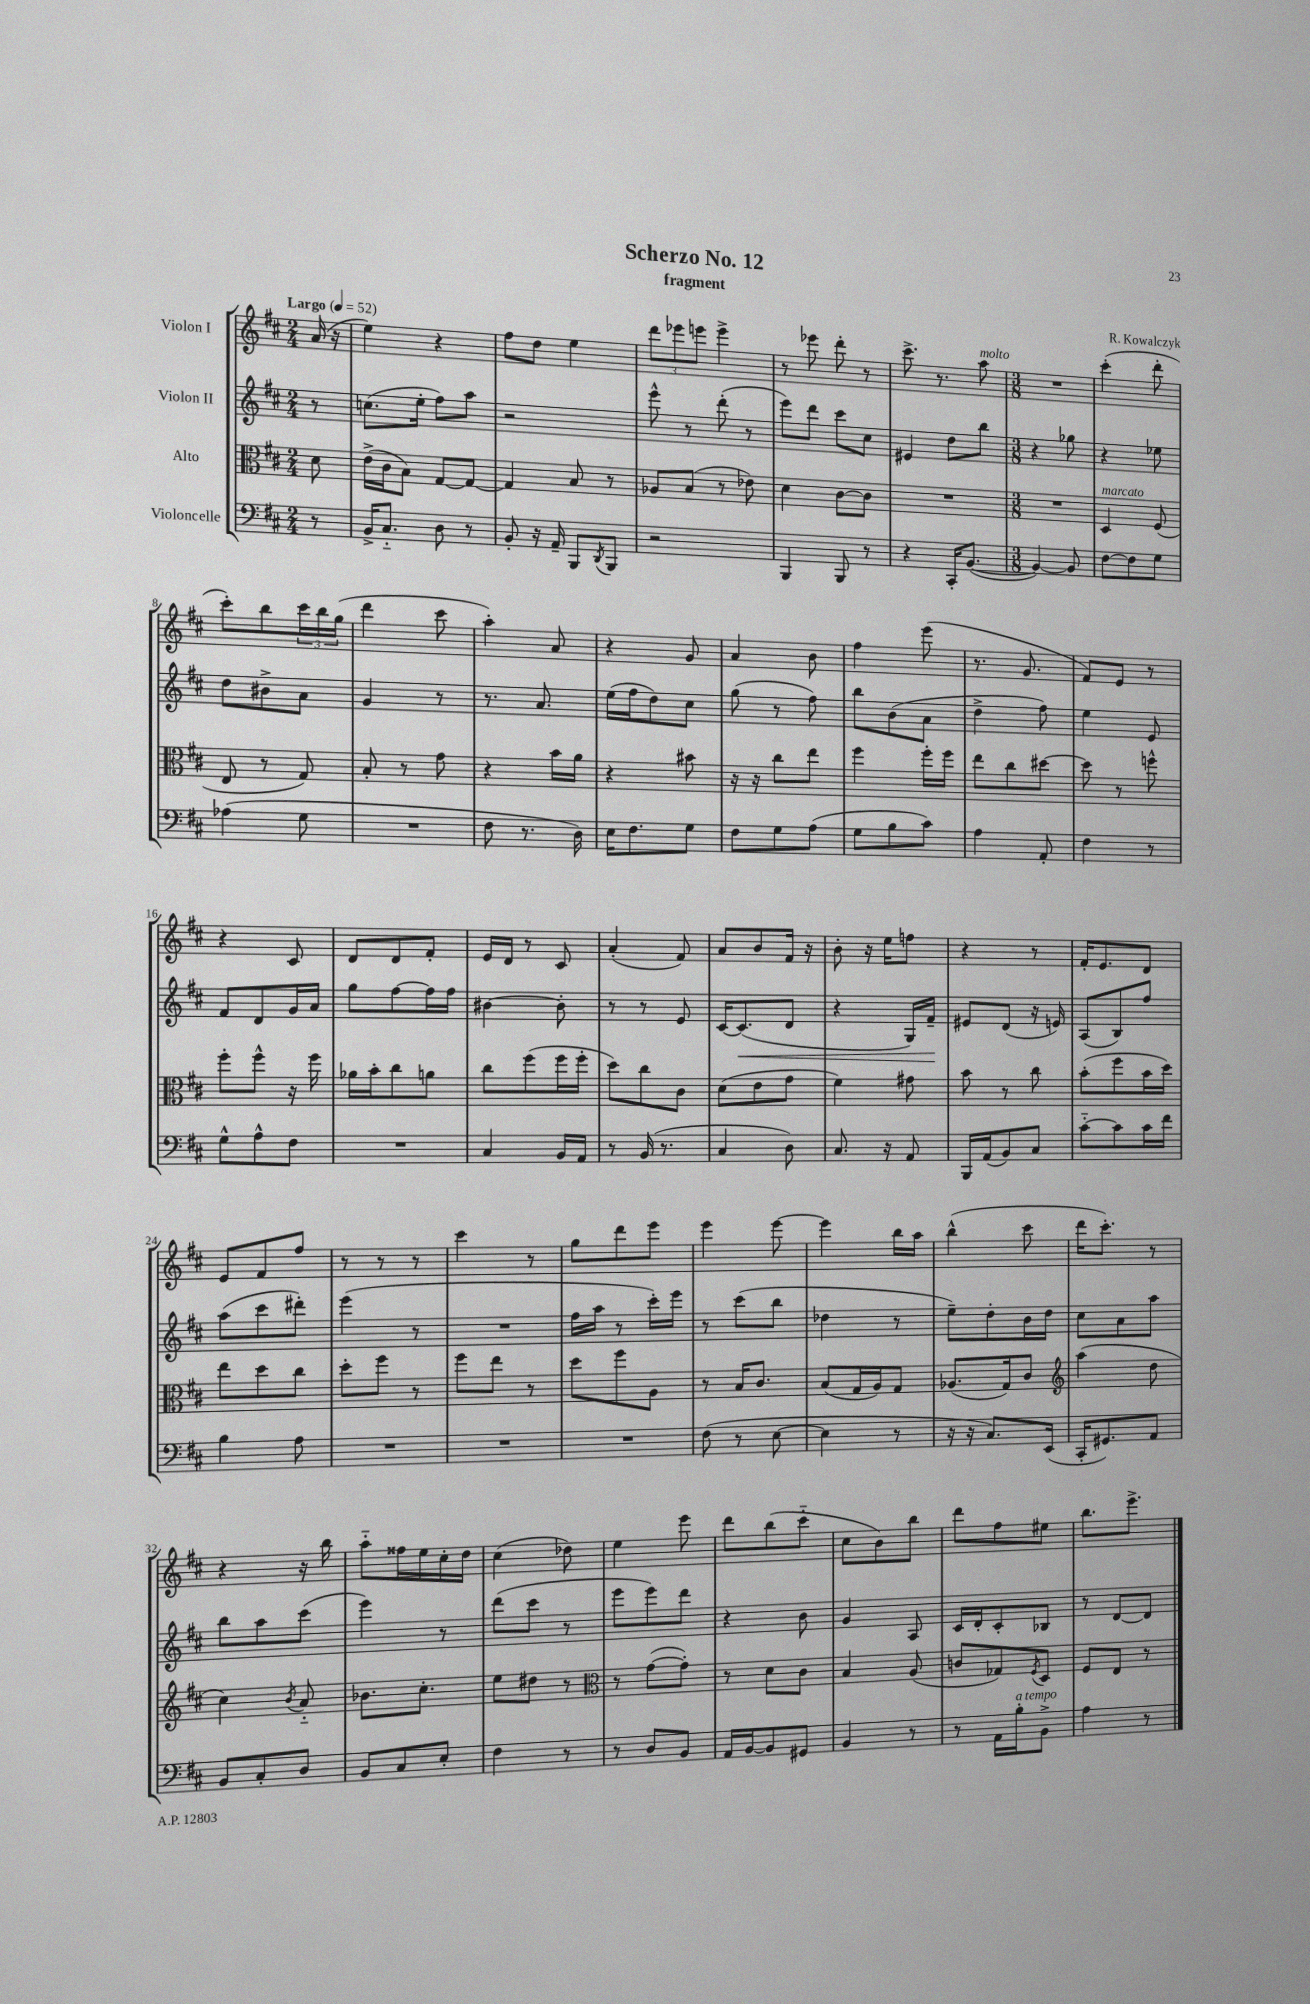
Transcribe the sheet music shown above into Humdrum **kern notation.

**kern	**kern	**kern	**kern
*staff4	*staff3	*staff2	*staff1
*clefF4	*clefC3	*clefG2	*clefG2
*k[f#c#]	*k[f#c#]	*k[f#c#]	*k[f#c#]
*M2/4	*M2/4	*M2/4	*M2/4
*MM52	*MM52	*MM52	*MM52
8r	8d	8r	(16a
.	.	.	16r
=	=	=	=
16BB^	(16e^	(8.cc	4ee)
8.C#'~	16c#	.	.
.	8B)	.	.
.	.	16ee'	.
8D	[8G	8ff#)	4r
8r	8G_	8aa	.
=	=	=	=
8BB'	4G]	2r	8ff#
16r	.	.	8dd
16AA~	.	.	.
8BBB	8B	.	4ee
8qDD	.	.	.
8BBB	8r	.	.
=	=	=	=
2r	8A-	8eee^^	12ddd
.	.	.	12eee-
.	(8B	8r	.
.	.	.	12eee
.	8r	(8ddd'	4eee^
.	8e-)	8r	.
=	=	=	=
4BBB	4d	8eee)	8r
.	.	8ddd	8eee-
8BBB	[8c#	8ccc#	8ddd'
8r	8c#]	8cc#	8r
=	=	=	=
4r	2r	4e#	8.ccc#^
.	.	.	8.r
16CC#'	.	8dd	.
([8.BB	.	.	.
.	.	8bb	8aa
=	=	=	=
*M3/8	*M3/8	*M3/8	*M3/8
4BB_)	4.r	4r	4.r
8BB]	.	8gg-	.
=	=	=	=
[8F#	4D	4r	(4ccc#'
8F#]	.	.	.
8G	(8F#	8ee-	8ddd'
=	=	=	=
(4A-	8E	8dd	8ccc#')
.	8r	8b#^	8bb
8G	8G)	8a	24ccc#
.	.	.	24bb
.	.	.	(24gg
=	=	=	=
4.r	8B'	4g	4ddd
.	8r	.	.
.	8g	8r	8ccc#
=	=	=	=
8F#	4r	8.r	4aa')
8.r	.	.	.
.	.	8.a	.
.	16b	.	8a
16D)	16a	.	.
=	=	=	=
16E	4r	(16ee	4r
8.F#	.	16ff#	.
.	.	8dd)	.
8G	8b#	8cc#	8g
=	=	=	=
8F#	16r	(8gg	4a
.	16r	.	.
8G	8cc#	8r	.
(8A	8ee	8ff#)	8b
=	=	=	=
8G	4ff#	8bb	4ff#
8B	.	(8b	.
8c#)	16ff#'	8a	(8eee
.	16ff#	.	.
=	=	=	=
4A	8ee	4dd^	8.r
.	8cc#	.	.
.	.	.	8.g
8AA'	[8dd#	8ff#)	.
=	=	=	=
4F#	8dd#]	4ee	8f#)
.	8r	.	8e
8r	8ff^^	8e	8r
=	=	=	=
8G^^	8ff#'	8f#	4r
8A^^	8ff#^^	8d	.
8F#	16r	16g	8c#
.	16ff#	16a	.
=	=	=	=
4.r	16a-	8gg	8d
.	16b'	.	.
.	8cc#	[8ff#	8d
.	8a	16ff#]	8f#'
.	.	16ff#	.
=	=	=	=
4C#	8cc#	[4b#	16e
.	.	.	16d
.	(8ff#	.	8r
16BB	16ff#	8b#']	8c#
16AA	16ff#'	.	.
=	=	=	=
8r	8dd)	8r	(4a'
(16BB	8cc#	8r	.
8.r	.	.	.
.	8c#	8e	8f#)
=	=	=	=
4C#	(8d	[16c#	8a
.	.	(8.c#]	.
.	8e	.	8b
8D)	8g	8d	16f#
.	.	.	16r
=	=	=	=
8.C#	4f#)	4r	8b'
.	.	.	16r
16r	.	.	16ee
8AA	8g#	16G)	8ff
.	.	16f#~	.
=	=	=	=
16BBB	8b	8e#	4r
(16AA	.	.	.
8BB)	8r	(8d	.
8C#	8cc#	16r	8r
.	.	16e)	.
=	=	=	=
[8c#'~	(8b'	(8A	16f#'
.	.	.	8.e
8c#]	8ff#	8B)	.
16c#	16b	8ff#	8d
16f#	16dd)	.	.
=	=	=	=
4B	8ee	(8aa	8e
.	8dd	8ccc#	8f#
8A	8cc#	8ddd#')	8ff#
=	=	=	=
4.r	8dd'	(4eee	8r
.	8ff#	.	8r
.	8r	8r	8r
=	=	=	=
4.r	8ff#	4.r	4ccc#
.	8ee	.	.
.	8r	.	8r
=	=	=	=
4.r	8dd	16ff#	8gg
.	.	16aa	.
.	8ff#	8r	8ddd
.	8A	16ccc#')	8eee
.	.	16eee	.
=	=	=	=
(8F#	8r	8r	4eee
8r	16B	(8ccc#	.
.	8.c#	.	.
[8E	.	8bb	[8eee
=	=	=	=
4E]	(8B	4dd-	4eee]
.	16G	.	.
.	16A)	.	.
8r	8G	8r	16bb
.	.	.	16aa
=	=	=	=
16r	(8.A-	8ee~)	(4bb^^
16r	.	.	.
8.C#)	.	8dd'	.
.	16G)	.	.
.	8c#	16b	8ccc#
(16EE	.	16dd	.
=	=	=	=
*	*clefG2	*	*
16CC#'	(4aa	8cc#	16ddd
8.GG#)	.	.	8.ccc#')
.	.	8a	.
8AA	8dd	8aa	8r
=	=	=	=
8BB	4cc#)	8bb	4r
8C#'	.	8aa	.
.	8qb	.	.
8D	8a'~	(8ccc#	16r
.	.	.	16bb
=	=	=	=
8BB	8.b-	4eee)	8aa'~
8C#	.	.	16ff##
.	8.cc#'	.	16ee
8E'	.	8r	16cc#'
.	.	.	16dd
=	=	=	=
4F#	8ee	(8ddd	(4cc#
.	8dd#	8ccc#	.
8r	8r	8r	8dd-)
=	=	=	=
*	*clefC3	*	*
8r	8r	8eee	4ee
8D	([8g	8eee)	.
8BB	8g'])	8ddd	8eee
=	=	=	=
16AA	8r	4r	8ddd
[16BB	.	.	.
8BB]	8d	.	(8bb
8GG#	8c#	8b	8ccc#'~
=	=	=	=
4BB	4B	4g	8cc#
.	.	.	8b)
8r	(8A	8A	8bb
=	=	=	=
8r	8c	16c#	8ddd
.	.	16d'	.
16AA	8G-)	8c#'	8ff#
16B'	.	.	.
.	8qF#	.	.
8BB^	8D	8B-	8ee#
=	=	=	=
4A	8F#	8r	8.bb
.	8E	[8d	.
.	.	.	8.eee^
8r	8r	8d]	.
==	==	==	==
*-	*-	*-	*-
